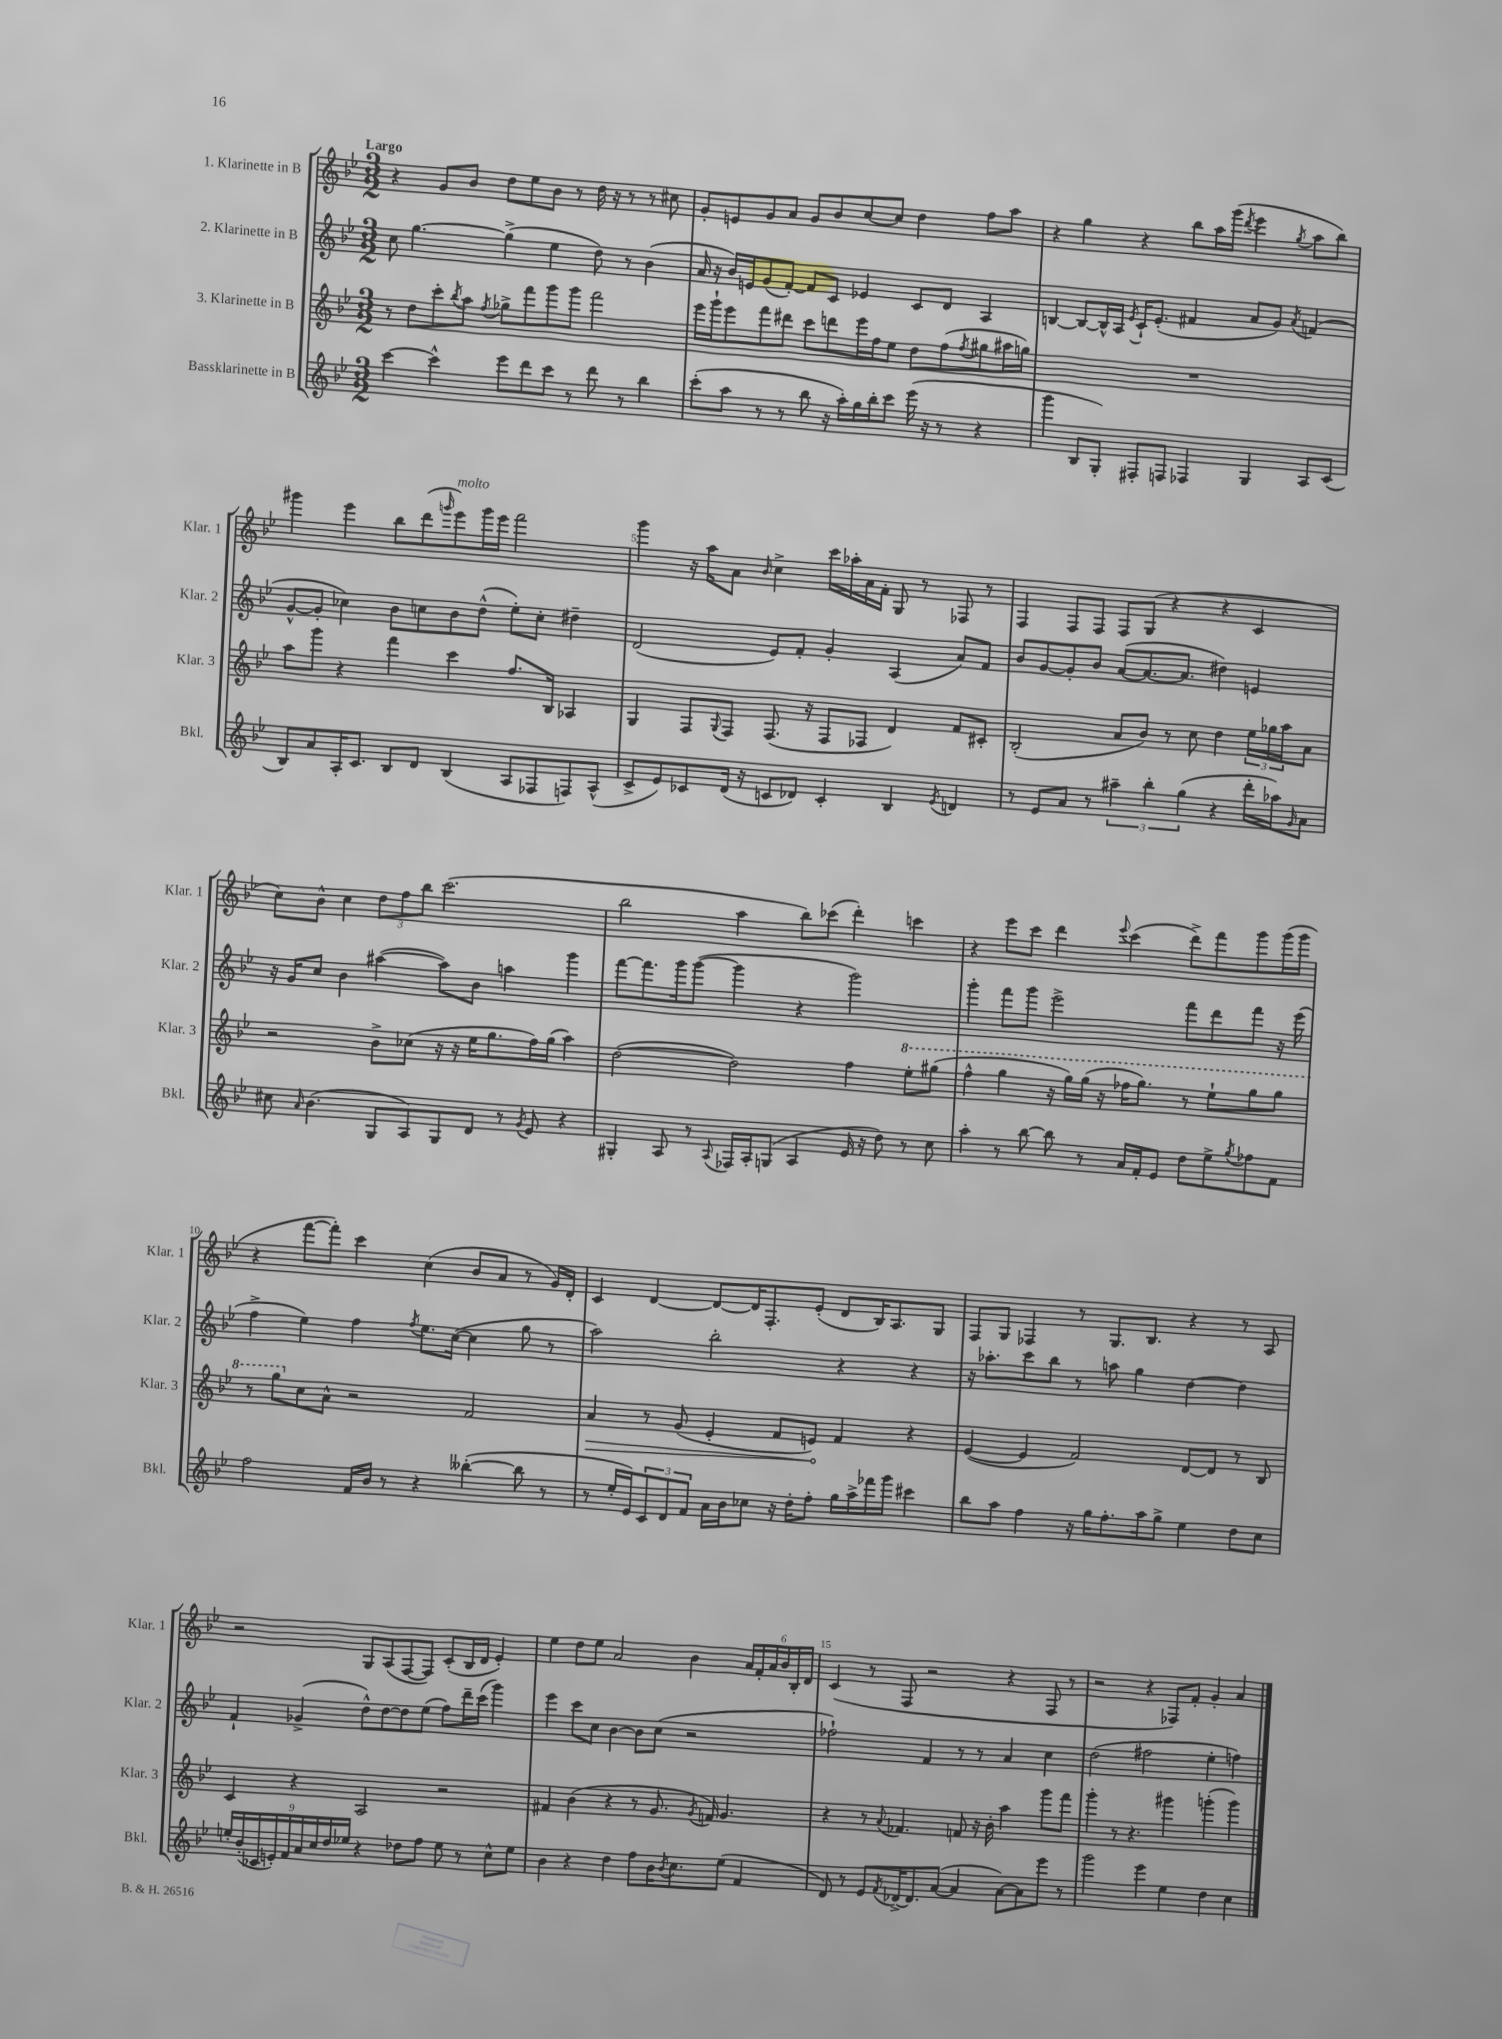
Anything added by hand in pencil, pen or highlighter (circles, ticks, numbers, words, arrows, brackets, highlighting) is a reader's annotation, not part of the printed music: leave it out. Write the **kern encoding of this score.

**kern	**kern	**kern	**kern
*staff4	*staff3	*staff2	*staff1
*clefG2	*clefG2	*clefG2	*clefG2
*k[b-e-]	*k[b-e-]	*k[b-e-]	*k[b-e-]
*M3/2	*M3/2	*M3/2	*M3/2
[4ccc\	8r	8cc\	4r
.	8dd\L	[4.gg\	.
4ccc^^\]	8ccc'\	.	8g/L
.	8qbb-/	.	.
.	8aa\J	.	8b-/J
.	8qff/	.	.
8eee-\L	8gg-^\L	(4gg^\]	8dd\L
8ddd\	8fff\	.	8ee-\
8ccc\J	8ggg\	4ee-\	8b-\J
8r	8ggg\J	.	8r
8ddd\	2fff\	8dd\)	16dd\
.	.	.	16r
8r	.	8r	8r
4bb-\	.	(4b-\	8r
.	.	.	8cc#\
=	=	=	=
(8ccc'\L	16eee-\LL	16a/	8g'/L
.	16ggg`\J	16r	.
8aa\J	8eee-\	16b-/LL)	8e/
.	.	16e/J	.
8r	8fff\	(8g/	8g/
8r	8ddd#\J	[8f'/J)	8a/J
8bb-\	8ccc\L	8f/]L	8g/L
16r	8ddd\	8c/J	8b-/
16aa'\LL)	.	.	.
16gg\	16eee-\L	4e-/	[8cc/
16bb-'\J	16ff\J	.	.
8ccc\J	8ee-\J	.	8cc/]J
(16eee-\	8dd\L	8c/L	4dd\
16r	.	.	.
8r	(8ff\	8d/J	.
.	8qff/	.	.
4r	8gg#\	4A/	8ff\L
.	16aa#\L	.	8aa\J
.	16gg\JJ)	.	.
=	=	=	=
4ggg\	1.r	[4B/	4r
8B-/L	.	8B/_L	4gg\
8G'/J)	.	16B^^/]L	.
.	.	16A/JJ	.
.	.	8qe-/	.
8F#'/L	.	16c`/LK	4r
.	.	(8.e-'/J	.
8F/J	.	.	.
4F-/	.	4f#/	8bb-\L
.	.	.	16aa\L
.	.	.	(16ggg\JJ
.	.	.	8qddd/
4G/	.	8a/L	4eee-\
.	.	8g/J)	.
.	.	8qa/	8qgg/
8A/L	.	(4f/	8aa\L
(8c/J	.	.	8bb-\J)
=	=	=	=
8B-/L)	8aa\L	[8g^^/L	4ggg#\
8a/	8ggg\J	8g'/]J	.
16A'/K	4r	4cc-\)	4eee-\
8.c/J	.	.	.
8B-/L	4fff\	8b-\L	8bb-\L
8d/J	.	8cc\	(8ddd\
.	.	.	16qqggg/
(4B-/	4ccc\	8b-\	8eee-\)
.	.	(8dd^^\J	16ggg\L
.	.	.	16eee-\JJ
8A/L	8.ff/L	8ee-'\L)	2fff\
8F-/	.	8cc'\J	.
.	16B-/Jk	.	.
8F/)	4A-/	4dd#~\	.
(8A^^/J	.	.	.
=	=	=	=
8c^/L	4G/	(2d/	4ggg\
8e-/)	.	.	.
8c-/	8F/L	.	16r
.	.	.	16aa\LK
.	8qqG/	.	.
(16d/Jk	8F/J	.	8a\J
16r	.	.	.
.	.	.	16qqb-/
8c/L	(8.F/	8e-/L)	4cc^\
8d-/J)	.	8f'/J	.
.	16r	.	.
4c'/	8F/L	4g'/	16ccc\LL
.	.	.	16aa-'\
.	8F-/J	.	16a\
.	.	.	16f'\JJ
4B-/	4d/)	(4A/	8G/
.	.	.	8r
8qe-/	.	.	.
4d/	8f/L	8a/L)	8F-/
.	8c#'/J	8f/J	8r
=	=	=	=
8r	(2B-'/	8b-/L	4F/
8e-/L	.	[8g/	.
8a/J	.	8g'/]	8F/L
8r	.	8b-/J	8F/J
6aa#~\	8a/L	([8a/L	8F/L
.	8b-/J)	8.a/_	(8G/J
6bb-'\	.	.	.
.	8r	.	4r
.	.	8.a/]J	.
(6gg\	.	.	.
.	8cc\	.	.
4r	4dd\	4dd#\)	4r
16ddd'\LL	24ee-\LL	4e/	4c/
.	24gg-\	.	.
16aa-\J)	.	.	.
.	24aa\J	.	.
16qqg/	.	.	.
8a\J	8a\J	.	.
=	=	=	=
8cc#\	2r	16r	8cc\L)
.	.	16g/LK	.
16qqa/	.	.	.
(4.b-\	.	8cc/J	8b-^^\J
.	.	4b-\	4cc\
8G/L	8b-^\L	([4aa#\	12dd\L
.	.	.	12ff\
8A/)	(8cc-\J	.	.
.	.	.	12bb-\J
8G/	16r	8aa#\]L)	(2.ccc\
.	16r	.	.
8d/J	16ee-\LK	8b-\J	.
.	8.gg\	.	.
8r	.	4aa\	.
8qg/	.	.	.
8e-/	16ff\L)	.	.
.	(16gg\JJ	.	.
4r	4aa\)	4ggg\	.
=	=	=	=
4G#'/	([2dd\	[8fff\L	2bb-\
.	.	8.fff\]	.
8A/	.	.	.
.	.	16ggg\k	.
8r	.	([8ggg\J	.
8qqA/	.	.	.
16F-/LL	2dd\])	4ggg\]	4aa\
16A'/J	.	.	.
(8G/J	.	.	.
4A/	.	4r	8bb-\L)
.	.	.	(8ccc-\J
16e-/	4ff\	2ggg\)	4ddd'\)
16r	.	.	.
8dd\)	.	.	.
8r	8eee-'\L	.	4ccc\
8cc\	(8ggg#\J	.	.
=	=	=	=
4aa'\	4fff^^\	4ggg'\	4r
8r	4ggg\	8fff\L	8eee-\L
[8bb-\	.	8ggg\J	8ccc\J
8bb-\]	16r	2eee-^\	4ddd\
.	16ggg\LL)	.	.
8r	(16ggg\JJ	.	.
.	16r	.	.
.	.	.	8qqeee-/
16a/LL	16fff-\LK	.	(4ccc\
16f'/J	8.ggg\J)	.	.
8e-/J	.	.	.
8dd\L	8r	8fff\L	8ddd^\L)
8ee-^\	8eee-`\L	8ddd\	8fff\
8qgg/	.	.	.
8ff-\	8ggg\	8fff\J	8ggg\
8f\J	8ggg\J	16r	(16ggg\L
.	.	(16eee-\	16ggg\JJ
=	=	=	=
2ff\	8r	4ff^\	4r
.	8ggg\L	.	.
.	8cc\	4ee-\)	[8fff\L
.	8a^^\J	.	8fff'\]J)
16f/LL	2r	4ff\	4ccc\
16b-/JJ	.	.	.
8r	.	.	.
.	.	8qff/	.
4r	.	8.ee-\L	(4cc\
.	.	([16cc\Jk	.
([4bb--'\	2f/	4cc\]	8b-/L
.	.	.	8a/J
8bb--\]	.	8gg\	8r
8r	.	8r	16g/LL)
.	.	.	16d'/JJ
=	=	=	=
8r	4a/	2aa\)	4c/
16ee-'/LL	.	.	.
16e-/J)	.	.	.
12c/	8r	.	[4d/
12d/	.	.	.
.	(8g/	.	.
12f/J	.	.	.
16a\LL	4e-'/	2bb-'\	8d/_L
16b-\J	.	.	.
8cc-\J	.	.	16d/]K
.	.	.	8.F'/
16r	8f/L	.	.
16dd'\LK	.	.	.
8ff'\J	8e/J)	.	(8e-'/J
16gg\LL	4f/	4r	8d/L
16aa^\	.	.	.
16fff-\	.	.	16B-/K)
16ggg\JJ	.	.	8.A/
4ccc#\	4r	4r	.
.	.	.	8G/J
=	=	=	=
8bb-\L	([4e-/	16r	8F/L
.	.	8.aa-'\L	.
8aa\J	.	.	8G/J
4ff\	4e-/]	8ccc\	4F-/
.	.	8bb-\J	.
16r	2f/)	8r	8r
16gg\LK	.	.	.
8.ff'\	.	8aa\	8.G/L
.	.	4gg\	.
16aa\k	.	.	8.B-/J
8gg^\J	.	.	.
4ee-\	[8d/L	[4dd\	4r
.	8d/]J	.	.
8dd\L	8r	4dd\]	8r
8cc\J	8B-/	.	8A/
=	=	=	=
18ee'/LL	4c/	4f`/	2r
(18b-'/	.	.	.
18c-/	.	.	.
18e'/)	.	.	.
18f/	.	.	.
.	4r	(4g-^/	.
18a/	.	.	.
18cc/	.	.	.
18dd/	.	.	.
18ee-/JJ	.	.	.
4r	2A/	8dd^^\L)	8G/L
.	.	[8dd\	(8A/
8dd-\L	.	8dd\]	[8F/
8ff\J	.	(8ee-\J	8F/]J)
8ee-\	2r	8ff\L)	(8c'/L
8r	.	16ddd~\L	16B-/L
.	.	(16ccc\JJ	16d/JJ
8cc^^\L	.	4ggg\)	4e-'/)
8ee-\J	.	.	.
=	=	=	=
4b-\	4f#/	4eee-\	4ee-\
4r	(4b-\	8ccc\L	8dd\L
.	.	8cc\J	8ee-\J
4dd\	4r	[4b-\	2a/
8ff\L	8r	8b-\]L	.
16b-\K	8.g/	(8cc\J	.
8qb-/	.	.	.
8.cc\	.	.	.
.	.	2r	4b-\
.	8qg/	.	.
.	16f/)	.	.
(8ee-\J	4.g/	.	.
4f/	.	.	24a/LL
.	.	.	24f'/
.	.	.	24a/
.	.	.	24b-/
.	.	.	24B-'/
.	.	.	24d/JJ
=	=	=	=
8d/)	4r	2ff-`\)	(4c/
8r	.	.	.
8e-/L	8r	.	8r
8qf/	8qqa/	.	.
[16d-^/K	4.f-/	.	8F/
8.d-/]	.	.	.
.	.	4f/	2r
([8a/J	.	.	.
4a/]	8f/	8r	.
.	16r	8r	.
.	16b-'\	.	.
[8a\L)	4aa\	4a/	4r
8a\]	.	.	.
8eee-\J	8ggg\L	4cc\	8F/
8r	8fff\J	.	8r
=	=	=	=
2ggg\	4ggg'\	(2dd\	2r
.	8r	.	.
.	4.r	.	.
4eee-\	.	2ff#\	4r
4ee-\	4ggg#\	.	8F-/L)
.	.	.	8f'/J
4dd\	(4ggg'\	4ee-'\	4g'/
4cc\	4ggg\)	4ff\)	4a/
==	==	==	==
*-	*-	*-	*-
